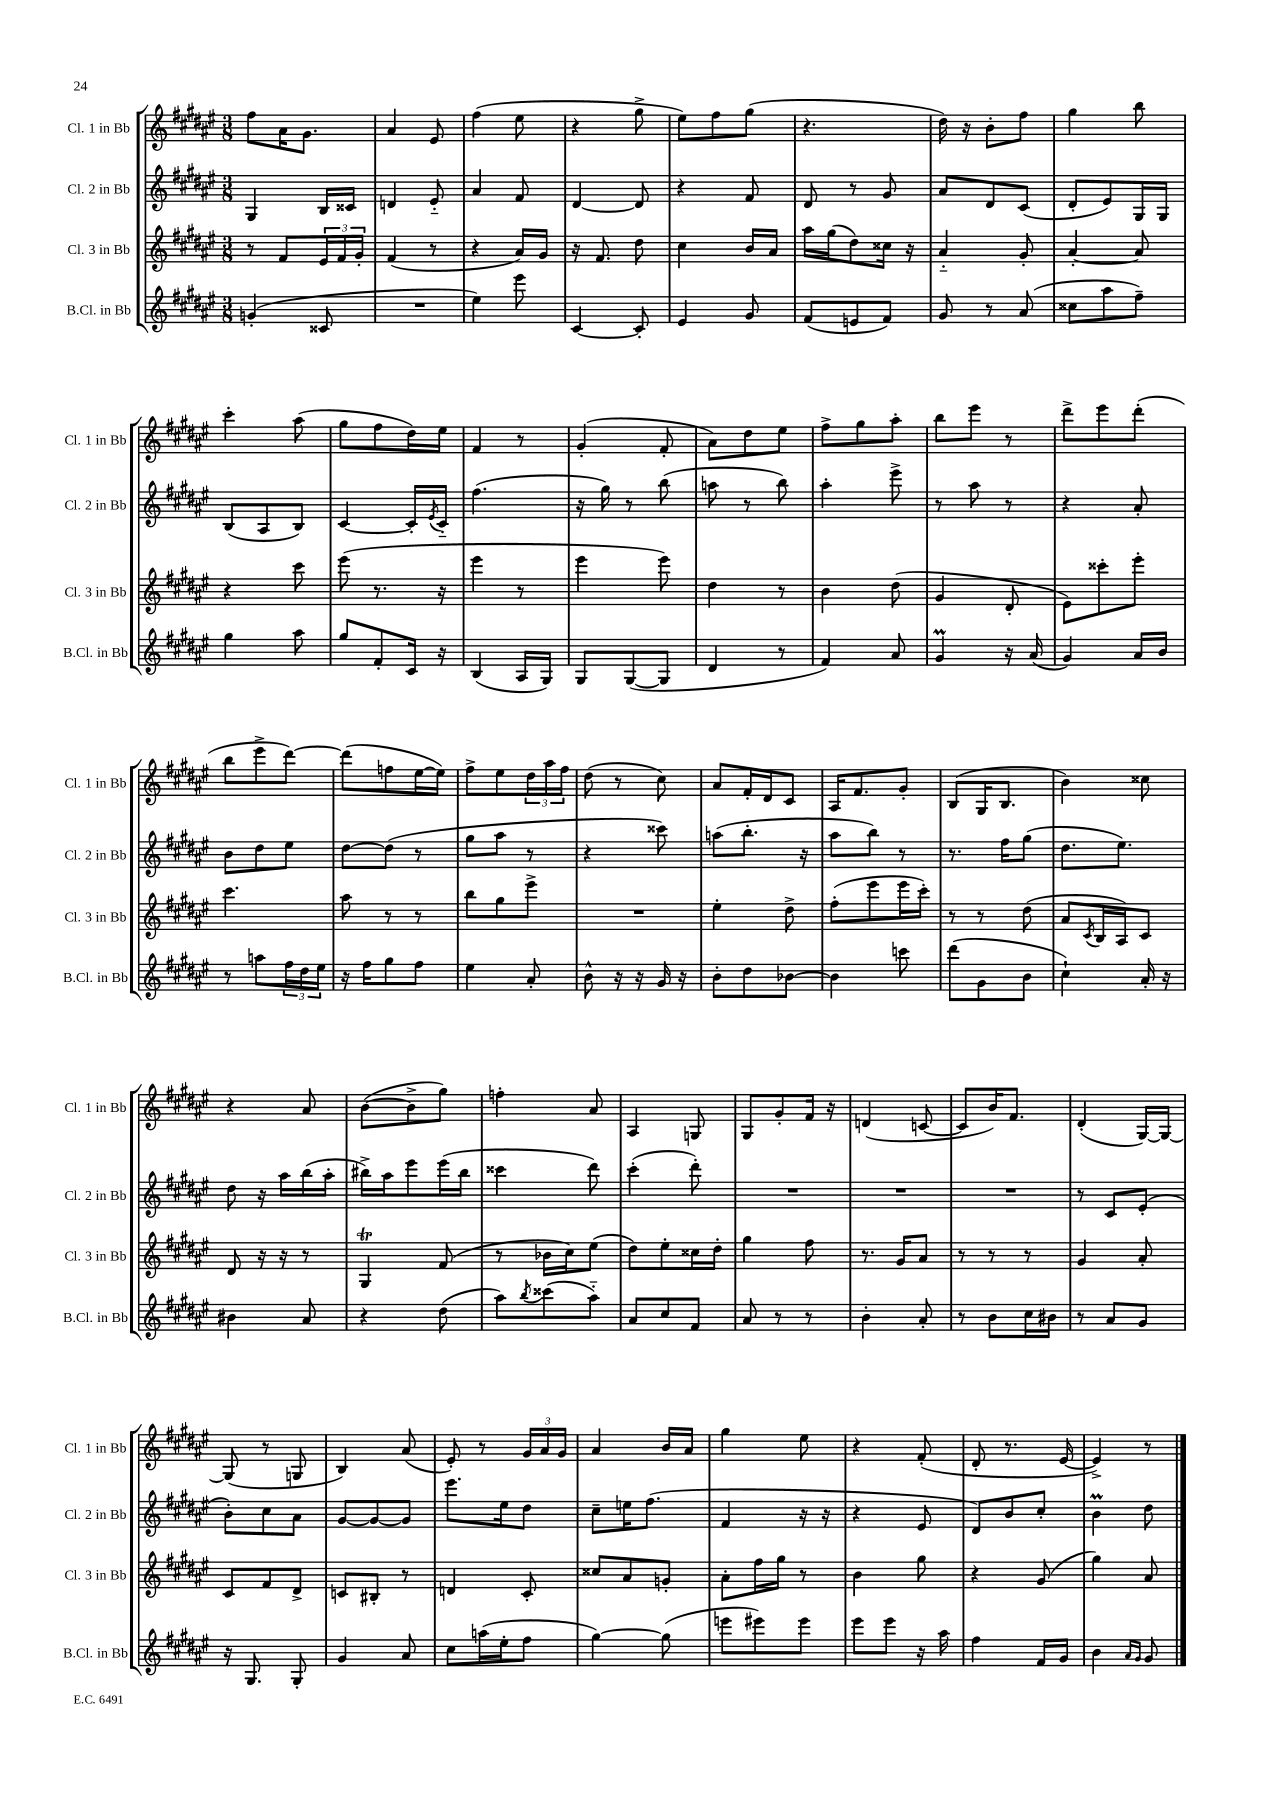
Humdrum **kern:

**kern	**kern	**kern	**kern
*part4	*part3	*part2	*part1
*staff4	*staff3	*staff2	*staff1
*I"B.Cl. in Bb	*I"Cl. 3 in Bb	*I"Cl. 2 in Bb	*I"Cl. 1 in Bb
*I'B.Cl. in Bb	*I'Cl. 3 in Bb	*I'Cl. 2 in Bb	*I'Cl. 1 in Bb
*clefG2	*clefG2	*clefG2	*clefG2
*k[f#c#g#d#a#e#]	*k[f#c#g#d#a#e#]	*k[f#c#g#d#a#e#]	*k[f#c#g#d#a#e#]
*M3/8	*M3/8	*M3/8	*M3/8
=81	=81	=81	=81
(4gn'/	8r	4G#/	8ff#\L
.	8f#/L	.	16a#\K
.	.	.	8.g#\J
8c##X/	24e#/L	16B/LL	.
.	24f#/	.	.
.	.	16c##X/JJ	.
.	24g#'/JJ	.	.
=82	=82	=82	=82
4.r	(4f#/	4dn/	4a#/
.	8r	8e#/	8e#/
=83	=83	=83	=83
4ee#\)	4r	4a#/	(4ff#\
8eee#\	16a#/LL)	8f#/	8ee#\
.	16g#/JJ	.	.
=84	=84	=84	=84
[4c#/	16r	[4d#/	4r
.	8.f#/	.	.
8c#'/]	8dd#\	8d#/]	8gg#^\
=85	=85	=85	=85
4e#/	4cc#\	4r	8ee#\L)
.	.	.	8ff#\
8g#/	16b/LL	8f#/	(8gg#\J
.	16a#/JJ	.	.
=86	=86	=86	=86
(8f#/L	16aa#\LL	8d#/	4.r
.	(16gg#\J	.	.
8en/	8dd#\)	8r	.
8f#/J)	16cc##X\Jk	8g#/	.
.	16r	.	.
=87	=87	=87	=87
8g#/	4a#/	8a#/L	16dd#\)
.	.	.	16r
8r	.	8d#/	8b'\L
(8a#/	8g#'/	(8c#/J	8ff#\J
=88	=88	=88	=88
8cc##X\L	[4a#'/	8d#'/L	4gg#\
8aa#\	.	8e#/)	.
8ff#~\J)	8a#/]	16G#/L	8bb\
.	.	16G#/JJ	.
!!LO:LB:g=z
=89	=89	=89	=89
4gg#\	4r	(8B/L	4ccc#'\
.	.	8A#/	.
8aa#\	8ccc#\	8B/J)	(8aa#\
=90	=90	=90	=90
8gg#/L	(8eee#\	[4c#/	8gg#\L
8f#'/	8.r	.	8ff#\
16c#/Jk	.	16c#'/LL]	16dd#\L)
.	.	8qe#/	.
16r	16r	16c#/JJ	16ee#\JJ
=91	=91	=91	=91
(4B/	4eee#\	(4.ff#\	4f#/
16A#/LL	8r	.	8r
16G#/JJ)	.	.	.
=92	=92	=92	=92
8G#/L	4eee#\	16r	(4g#'/
.	.	16gg#\)	.
([8G#/	.	8r	.
8G#/J]	8eee#\)	(8bb\	8f#'/
=93	=93	=93	=93
4d#/	4dd#\	8aan\	8a#\L)
.	.	8r	8dd#\
8r	8r	8bb\)	8ee#\J
=94	=94	=94	=94
4f#/)	4b\	4aa#'\	8ff#^\L
.	.	.	8gg#\
8a#/	(8dd#\	8eee#^\	8aa#'\J
=95	=95	=95	=95
4g#M/	4g#/	8r	8bb\L
.	.	8aa#\	8eee#\J
16r	8d#'/	8r	8r
(16a#/	.	.	.
=96	=96	=96	=96
4g#/)	8e#\L)	4r	8ddd#^\L
.	8ccc##X'\	.	8eee#\
16a#/LL	8eee#'\J	8a#'/	(8ddd#'\J
16b/JJ	.	.	.
!!LO:LB:g=z
=97	=97	=97	=97
8r	4.ccc#\	8b\L	8bb\L
8aan\L	.	8dd#\	8eee#^\
24ff#\L	.	8ee#\J	[8ddd#\J)
24dd#\	.	.	.
24ee#\JJ	.	.	.
=98	=98	=98	=98
16r	8aa#\	[8dd#\L	(8ddd#\L]
16ff#\KL	.	.	.
8gg#\	8r	(8dd#\J]	8ffn\
8ff#\J	8r	8r	[16ee#\L
.	.	.	16ee#\JJ])
=99	=99	=99	=99
4ee#\	8bb\L	8gg#\L	8ff#^\L
.	8gg#\	8aa#\J	8ee#\
8a#'/	8eee#^\J	8r	24dd#\L
.	.	.	24aa#\
.	.	.	24ff#\JJ
=100	=100	=100	=100
8b^^\	4.r	4r	(8dd#\
16r	.	.	8r
16r	.	.	.
16g#/	.	8ccc##X\)	8cc#\)
16r	.	.	.
=101	=101	=101	=101
8b'\L	4ee#'\	(8aan\L	8a#/L
8dd#\	.	8.bb'\J	16f#'/L
.	.	.	16d#/J
[8b-X\J	8dd#^\	.	8c#/J
.	.	16r	.
=102	=102	=102	=102
4b-\]	(8ff#'\L	8aa#\L	16A#/KL
.	.	.	8.f#/
.	8eee#\	8bb\J)	.
8cccn\	16eee#\L	8r	8g#'/J
.	16ccc#'\JJ)	.	.
=103	=103	=103	=103
(8ddd#\L	8r	8.r	(8B/L
8g#\	8r	.	16G#/K
.	.	16ff#\KL	8.B/J
8b\J	(8dd#\	(8gg#\J	.
=104	=104	=104	=104
4cc#`\)	8a#/L	8.dd#\L	4b\)
.	8qc#/	.	.
.	16B/L	.	.
.	16A#/J)	8.ee#\J)	.
16a#'/	8c#/J	.	8cc##X\
16r	.	.	.
!!LO:LB:g=z
=105	=105	=105	=105
4b#X\	8d#/	8dd#\	4r
.	16r	16r	.
.	16r	16aa#\LL	.
8a#/	8r	(16bb\	8a#/
.	.	16aa#'\JJ	.
=106	=106	=106	=106
4r	4G#T/	16bb#X^\LL)	([8b\L
.	.	16aa#\J	.
.	.	8eee#\	8b^\]
(8dd#\	(8f#/	(16eee#\L	8gg#\J)
.	.	16bb#\JJ	.
=107	=107	=107	=107
8aa#\L)	8r	4ccc##X\	4ffn'\
8qbb/	.	.	.
(8ccc##X\	16b-X\LL	.	.
.	16cc#\J)	.	.
8aa#\J)	(8ee#\J	8ddd#\)	8a#/
=108	=108	=108	=108
8a#/L	8dd#\L)	(4ccc#'\	4A#/
8cc#/	8ee#'\	.	.
8f#/J	16cc##X\L	8ddd#'\)	8Gn/
.	16dd#'\JJ	.	.
=109	=109	=109	=109
8a#/	4gg#\	4.r	8G#/L
8r	.	.	8g#'/
8r	8ff#\	.	16f#/Jk
.	.	.	16r
=110	=110	=110	=110
4b'\	8.r	4.r	(4dn/
.	16g#/KL	.	.
8a#'/	8a#/J	.	[8cn/
=111	=111	=111	=111
8r	8r	4.r	8c/L]
8b\L	8r	.	16b/K)
.	.	.	8.f#/J
16cc#\L	8r	.	.
16b#X\JJ	.	.	.
=112	=112	=112	=112
8r	4g#/	8r	(4d#'/
8a#/L	.	8c#/L	.
8g#/J	8a#'/	(8e#'/J	[16G#/LL)
.	.	.	16G#/JJ_
!!LO:LB:g=z
=113	=113	=113	=113
16r	8c#/L	8b'\L)	(8G#/]
8.G#/	.	.	.
.	8f#/	8cc#\	8r
8G#'/	8d#^/J	8a#\J	8Gn/
=114	=114	=114	=114
4g#/	8cn/L	[8g#/L	4B/)
.	8B#X'/J	8g#/_	.
8a#/	8r	8g#/J]	(8a#/
=115	=115	=115	=115
8cc#\L	4dn/	8.eee#\L	8e#'/)
(16aan\L	.	.	8r
16ee#'\J	.	16ee#\k	.
8ff#\J	8c#'/	8dd#\J	24g#/LL
.	.	.	24a#/
.	.	.	24g#/JJ
=116	=116	=116	=116
[4gg#\)	8cc##X/L	8cc#~\L	4a#/
.	8a#/	16een\K	.
.	.	(8.ff#\J	.
(8gg#\]	8gn'/J	.	16b/LL
.	.	.	16a#/JJ
=117	=117	=117	=117
8eeen\L	8a#'\L	4f#/	4gg#\
8eee#X\)	16ff#\L	.	.
.	16gg#\JJ	.	.
8eee#\J	8r	16r	8ee#\
.	.	16r	.
=118	=118	=118	=118
8eee#\L	4b\	4r	4r
8eee#\J	.	.	.
16r	8gg#\	8e#/	(8f#'/
16aa#\	.	.	.
=119	=119	=119	=119
4ff#\	4r	8d#/L)	8d#'/
.	.	8b/	8.r
16f#/LL	(8g#/	8cc#'/J	.
16g#/JJ	.	.	[16e#/
=120	=120	=120	=120
4b\	4gg#\)	4bM\	4e#^/])
16qqa#/LL	.	.	.
16qqg#/JJ	.	.	.
8g#/	8a#/	8dd#\	8r
==	==	==	==
*-	*-	*-	*-
